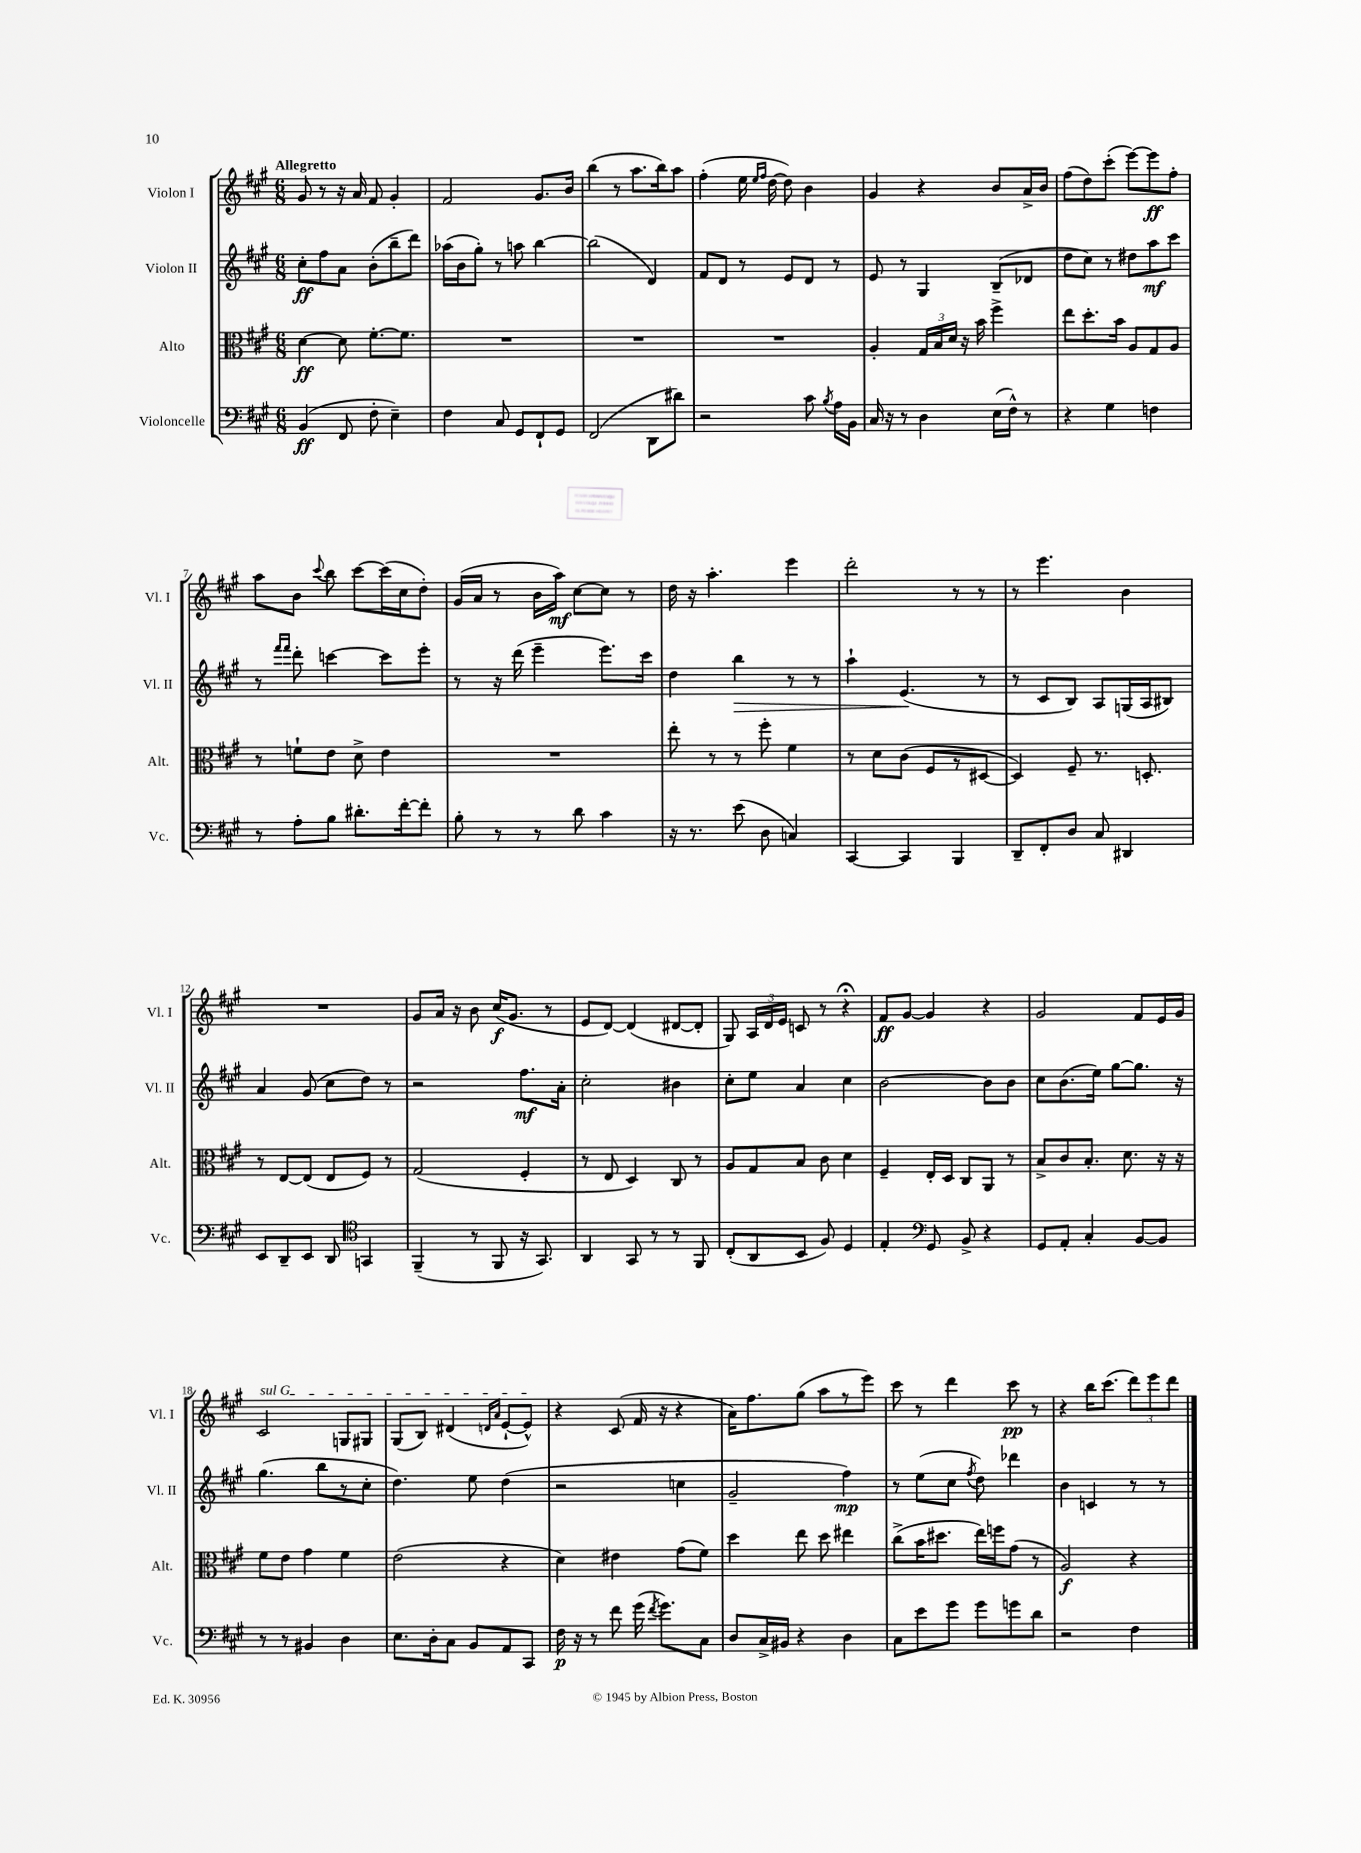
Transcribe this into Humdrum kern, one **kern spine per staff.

**kern	**kern	**kern	**kern
*staff4	*staff3	*staff2	*staff1
*clefF4	*clefC3	*clefG2	*clefG2
*k[f#c#g#]	*k[f#c#g#]	*k[f#c#g#]	*k[f#c#g#]
*M6/8	*M6/8	*M6/8	*M6/8
(4BB	[4d	8cc#'	8g#
.	.	8ff#	8r
8FF#	8d]	8a	16r
.	.	.	16a
8F#'	[8.f#'	(8b'	8f#
4E~)	.	8bb~	4g#'
.	8.f#]	.	.
.	.	8ddd)	.
=	=	=	=
4F#	2.r	(16aa-	2f#
.	.	16b	.
.	.	8gg#')	.
8C#	.	8r	.
8GG#	.	8aa	.
8FF#`	.	[4bb	8.g#
8GG#	.	.	.
.	.	.	16b
=	=	=	=
(2FF#	2.r	(2bb]	(4bb
.	.	.	8r
.	.	.	8.aa
8DD	.	4d)	.
.	.	.	16bb)
8d#)	.	.	8aa
=	=	=	=
2r	2.r	8f#	(4ff#'
.	.	8d	.
.	.	8r	16ee
.	.	.	16qqee
.	.	.	16qqff#
.	.	.	[16dd
.	.	8e	8dd])
8c#	.	8d	4b
8qB	.	.	.
16A	.	8r	.
16BB	.	.	.
=	=	=	=
16C#	4A'	8e	4g#
16r	.	.	.
8r	.	8r	.
4D	24G#	4G#	4r
.	24B	.	.
.	24d	.	.
.	16r	.	.
.	16b	.	.
(16E	4ff#^	(8B~	8b
16F#^^)	.	.	.
8r	.	8d-	16a^
.	.	.	16b
=	=	=	=
4r	8ee	8dd	(8ff#
.	8.dd'	8cc#)	8dd)
4G#	.	8r	(8ccc#'
.	16b	.	.
.	8A	8dd#	[8eee)
4F	8G#	8aa	8eee]
.	8A	8ccc#	8ff#'
=	=	=	=
8r	8r	8r	8aa
.	.	16qqfff#	.
.	.	16qqfff#	.
8A'	8f`	8ddd'	8b
.	.	.	8qqccc#
8B	8e	[4ccc	8bb
8.d#'	8d^	.	[8ccc#
.	4e	8ccc]	(16ccc#]
[16f#'	.	.	16cc#
8f#']	.	8eee'	8dd')
=	=	=	=
8B'	2.r	8r	(16g#
.	.	.	16a
8r	.	16r	8r
.	.	(16ddd	.
8r	.	4eee~	16b
.	.	.	16aa)
8d	.	.	[8cc#
4c#	.	8.eee)	8cc#]
.	.	.	8r
.	.	16ccc#	.
=	=	=	=
16r	8ee'	4dd	16dd
8.r	.	.	16r
.	8r	.	4.aa'
(8e	8r	4bb	.
8D	8ff#'	.	.
4C)	4f#	8r	4eee
.	.	8r	.
=	=	=	=
[4CC#	8r	4aa`	2ddd'
.	8d	.	.
4CC#]	(8c#	(4.e	.
.	8F#	.	.
4BBB	8r	.	8r
.	[8D#	8r	8r
=	=	=	=
8DD~	4D#])	8r	8r
8FF#'	.	8c#	4.eee
8D	8F#~	8B)	.
8C#	8.r	8A	.
4DD#	.	(16G	4b
.	8.D'	16A	.
.	.	8B#)	.
=	=	=	=
8EE	8r	4a	2.r
8DD~	[8E	.	.
8EE	(8E]	(8g#	.
8DD	8E	8cc#	.
*clefC4	*	*	*
4GG	8F#)	8dd)	.
.	8r	8r	.
=	=	=	=
(4FF#~	(2G#	2r	8g#
.	.	.	16a
.	.	.	16r
8r	.	.	8b
8FF#	.	.	(16cc#
.	.	.	8.g#
16r	4F#'	8.ff#	.
8.GG#)	.	.	.
.	.	.	8r
.	.	16a'	.
=	=	=	=
4AA	8r	2cc#'	8e
.	8E	.	[8d)
8GG#	4D)	.	(4d]
8r	.	.	.
8r	8C#	4b#	[8d#
8FF#	8r	.	8d#']
=	=	=	=
(8C#'	8A	8cc#'	8G#)
8AA	8G#	8ee	24A
.	.	.	24d
.	.	.	24e
8BB	8B	4a	8c
8F#)	8c#	.	8r
4D	4d	4cc#	4r;
=	=	=	=
4E'	4F#~	[2b	8f#
.	.	.	[8g#
*clefF4	*	*	*
8GG#	16E'	.	4g#]
.	16D	.	.
8BB^	8C#	.	.
4r	8AA	8b]	4r
.	8r	8b	.
=	=	=	=
8GG#	8B^	8cc#	2g#
8AA'	8c#	(8.b	.
4C#'	8.B'	.	.
.	.	16ee)	.
.	.	[8gg#	.
.	8.d	.	.
[8BB	.	8.gg#]	8f#
8BB]	16r	.	16e
.	16r	16r	16g#
=	=	=	=
8r	8f#	(4.gg#	2c#
8r	8e	.	.
4BB#	4g#	.	.
.	.	8bb	.
4D	4f#	8r	8G
.	.	8cc#'	8G#
=	=	=	=
8.E	(2e	4.dd)	(8G#
.	.	.	8B)
16D'	.	.	.
8C#	.	.	(4d#
8BB	.	8ee	.
.	.	.	16qqd
.	.	.	16qqa
8AA	4r	(4dd	[8e`
8CC#	.	.	8e^^])
=	=	=	=
16F#	4d)	2r	4r
16r	.	.	.
8r	.	.	.
8f#	4e#	.	(8c#
(16g#	.	.	16f#
8qf#	.	.	.
8.g#)	.	.	16r
.	(8g#	4cc	4r
8C#	8f#)	.	.
=	=	=	=
8D	4dd	2g#~	16a)
.	.	.	8.ff#
16C#^	.	.	.
16BB#	.	.	.
4r	8ee	.	(8gg#
.	8dd	.	8aa
4D	4ee#	4ff#)	8r
.	.	.	8eee)
=	=	=	=
8C#	(8cc#^	8r	8ccc#
8e	16b	(8ee	8r
.	8.dd#	.	.
8g#	.	8cc#	4ddd
.	.	8qff#	.
8g#	16ee)	8dd)	.
.	16ff	.	.
8g	(8g#	4ddd-	8ccc#
8d	8r	.	8r
=	=	=	=
2r	2A)	4b	4r
.	.	4c	16bb
.	.	.	(8.ccc#
4F#	4r	8r	12ddd)
.	.	.	12eee
.	.	8r	.
.	.	.	12ddd
==	==	==	==
*-	*-	*-	*-
